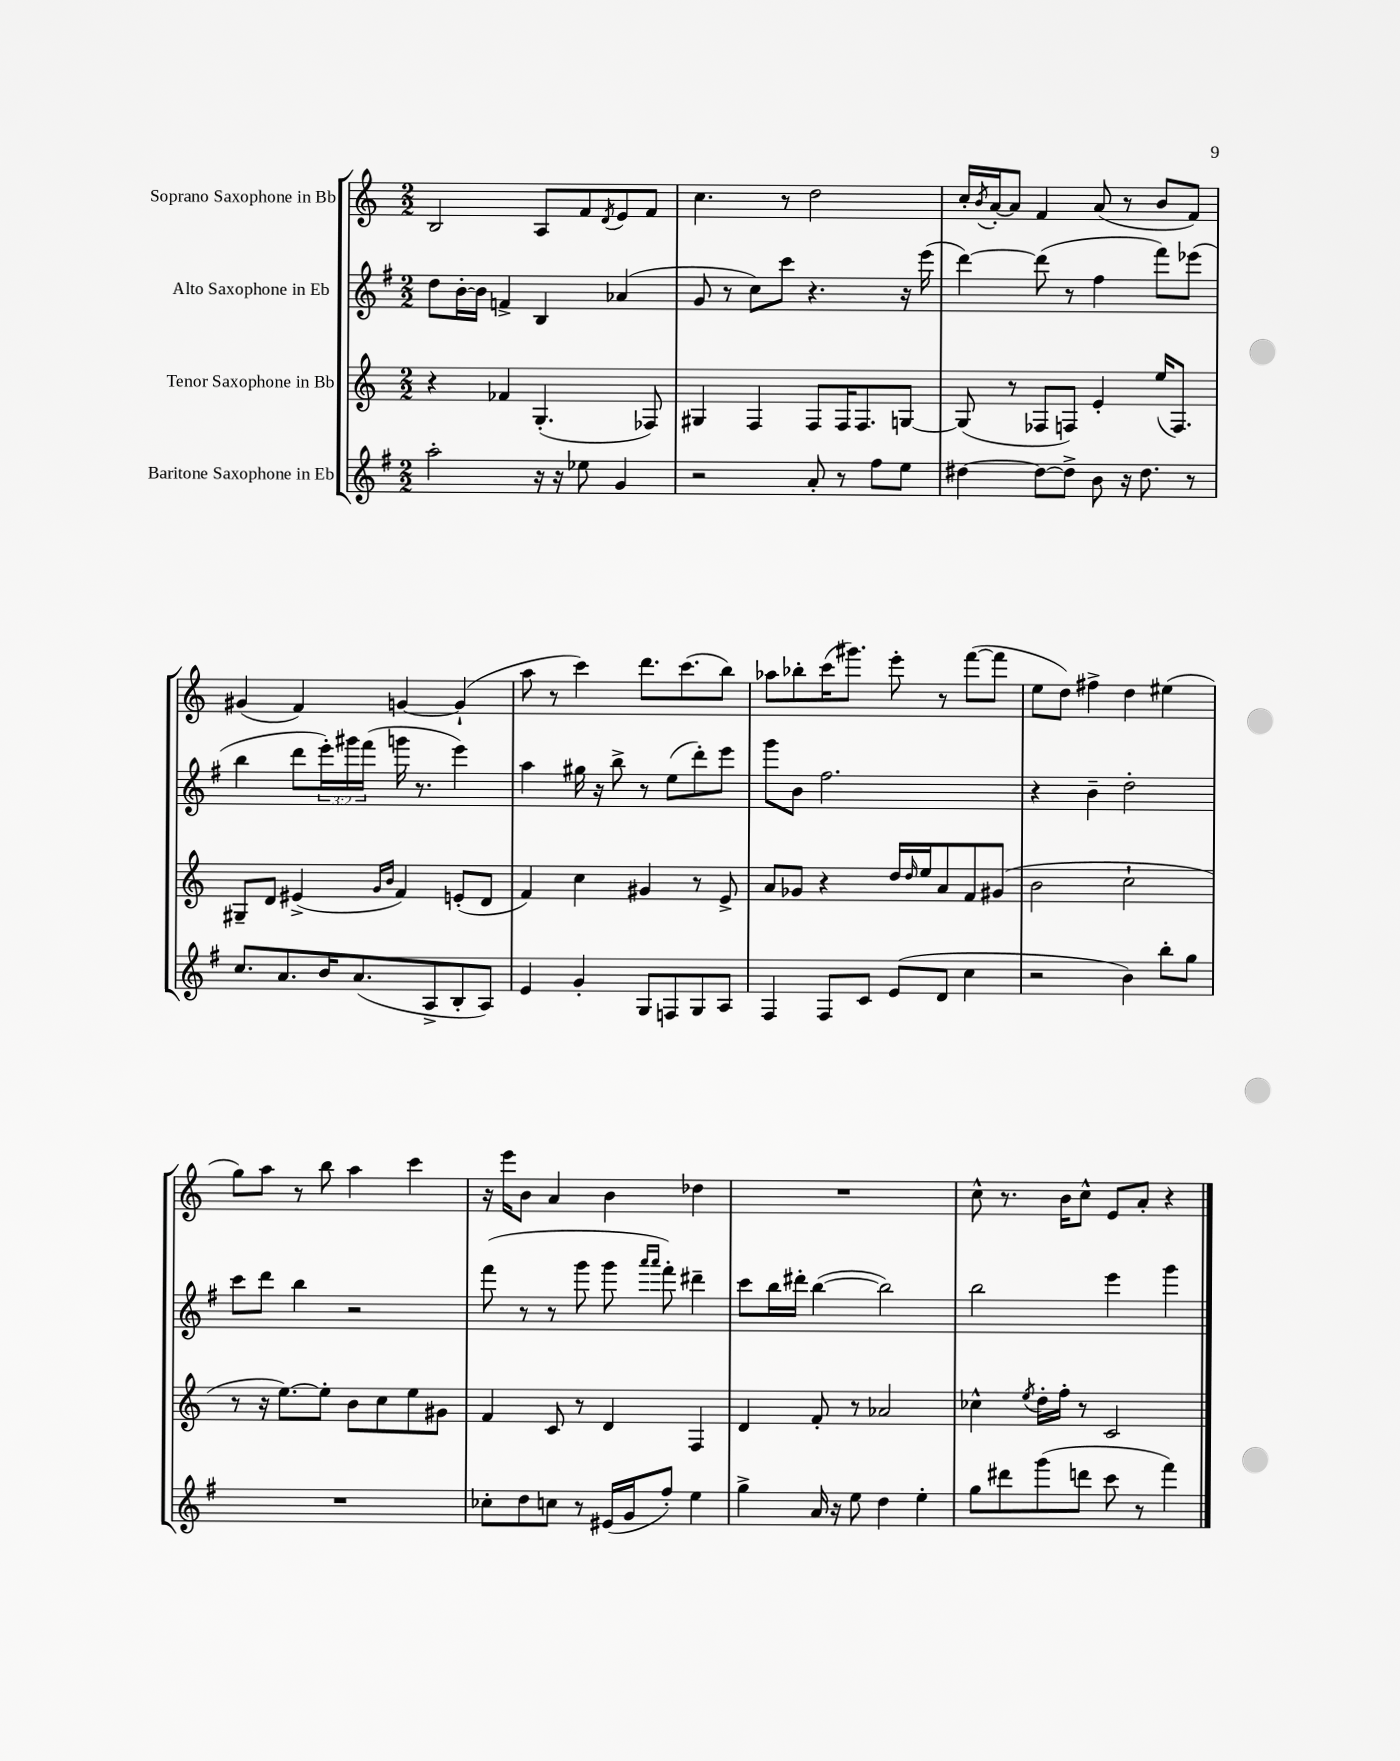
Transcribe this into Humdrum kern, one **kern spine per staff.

**kern	**kern	**kern	**kern
*part4	*part3	*part2	*part1
*staff4	*staff3	*staff2	*staff1
*I"Baritone Saxophone in Eb	*I"Tenor Saxophone in Bb	*I"Alto Saxophone in Eb	*I"Soprano Saxophone in Bb
*clefG2	*clefG2	*clefG2	*clefG2
*k[f#]	*k[]	*k[f#]	*k[]
*M2/2	*M2/2	*M2/2	*M2/2
=1	=1	=1	=1
2aa'\	4r	8dd\L	2B/
.	.	[16b'\L	.
.	.	16b\JJ]	.
.	4f-X/	4fn^/	.
16r	(4.G'/	4B/	8A/L
16r	.	.	.
8ee-X\	.	.	8f/
.	.	.	8qd/
4g/	.	(4a-X/	8e/
.	8F-X/)	.	8f/J
=2	=2	=2	=2
2r	4G#X/	8g/	4.cc\
.	.	8r	.
.	4F/	8cc\L)	.
.	.	8ccc\J	8r
8a'/	8F/L	4.r	2dd\
8r	16F/K	.	.
.	8.F/	.	.
8ff#\L	.	.	.
8ee\J	[8Gn/J	16r	.
.	.	(16eee\	.
=3	=3	=3	=3
[4dd#X\	(8G/]	[4ddd\)	16cc'/LL
.	.	.	8qb/
.	.	.	[16a'/J
.	8r	.	8a/J]
8dd#\L_	8F-X/L	(8ddd\]	4f/
8dd#^\J]	8Fn/J)	8r	.
8b\	4e'/	4ff#\	(8a/
16r	.	.	8r
8.dd#\	.	.	.
.	(16ee/KL	8fff#\L)	8b/L
.	8.F/J)	.	.
8r	.	(8eee-X\J	8f/J)
!!LO:LB:g=z
=4	=4	=4	=4
8.cc/L	8G#X~/L	4bb\	(4g#X/
.	8d/J	.	.
8.a/	.	.	.
.	(4e#X^/	8ddd\L	4f/)
16b/K	.	24eee'\L)	.
.	.	24ggg#X\	.
(8.a/	.	.	.
.	.	(24fff#\JJ	.
.	16qqg/LL	.	.
.	16qqb/JJ	.	.
.	4f/)	16gggn\	[4gn/
.	.	8.r	.
8A^/	.	.	.
8B'/	(8en'/L	4eee\)	(4g`/]
8A/J)	8d/J	.	.
=5	=5	=5	=5
4e/	4f/)	4aa\	8aa\
.	.	.	8r
4g'/	4cc\	16gg#X\	4ccc\)
.	.	16r	.
.	.	8bb^\	.
8G/L	4g#X/	8r	8.ddd\L
8Fn/	.	(8ee\L	.
.	.	.	(8.ccc\
8G/	8r	8ddd'\)	.
8A/J	8e^/	8eee\J	8bb\J)
=6	=6	=6	=6
4F#/	8a/L	8ggg\L	8aa-X\L
.	8g-X/J	8b\J	8bb-X'\
8F#/L	4r	2.ff#\	(16ccc\K
.	.	.	8.ggg#X\J)
8c/J	.	.	.
(8e/L	16dd/LL	.	8eee'\
.	16qqdd/	.	.
.	16ee/J	.	.
8d/J	8a/	.	8r
4cc\	8f/	.	([8fff\L
.	(8g#X/J	.	8fff\J]
=7	=7	=7	=7
2r	2b\	4r	8ee\L
.	.	.	8dd\J)
.	.	4b~\	4ff#X^\
4b\)	2cc`\	2dd'\	4dd\
8bb'\L	.	.	(4ee#X\
8gg\J	.	.	.
!!LO:LB:g=z
=8	=8	=8	=8
1r	8r	8ccc\L	8gg\L)
.	16r	8ddd\J	8aa\J
.	[8.ee\L)	.	.
.	.	4bb\	8r
.	8ee'\J]	.	8bb\
.	8b\L	2r	4aa\
.	8cc\	.	.
.	8ee\	.	4ccc\
.	8g#X\J	.	.
=9	=9	=9	=9
8cc-X'\L	4f/	(8fff#\	16r
.	.	.	16eee\KL
8dd\	.	8r	8b\J
8ccn\J	8c/	8r	4a/
8r	8r	8ggg\	.
(16e#X/LL	4d/	8ggg\	4b\
16g/J	.	.	.
.	.	16qqaaa/LL	.
.	.	16qqaaa/JJ	.
8ff#'/J)	.	8fff#'\)	.
4ee\	4F/	4ddd#X~\	4dd-X\
=10	=10	=10	=10
4gg^\	4d/	8ccc\L	1r
.	.	16bb\L	.
.	.	16ddd#X'\JJ	.
16a/	8f'/	([4bb\	.
16r	.	.	.
8ee\	8r	.	.
4dd\	2a-X/	2bb\])	.
4ee'\	.	.	.
=11	=11	=11	=11
8gg\L	4cc-X^^\	2bb\	8cc^^\
8ddd#X\	.	.	8.r
.	8qee/	.	.
(8ggg\	16dd'\LL	.	.
.	16ff'\JJ	.	16b\KL
8dddn\J	8r	.	8cc^^\J
8ccc\	2c/	4eee\	8e/L
8r	.	.	8a'/J
4fff#\)	.	4ggg\	4r
==	==	==	==
*-	*-	*-	*-
